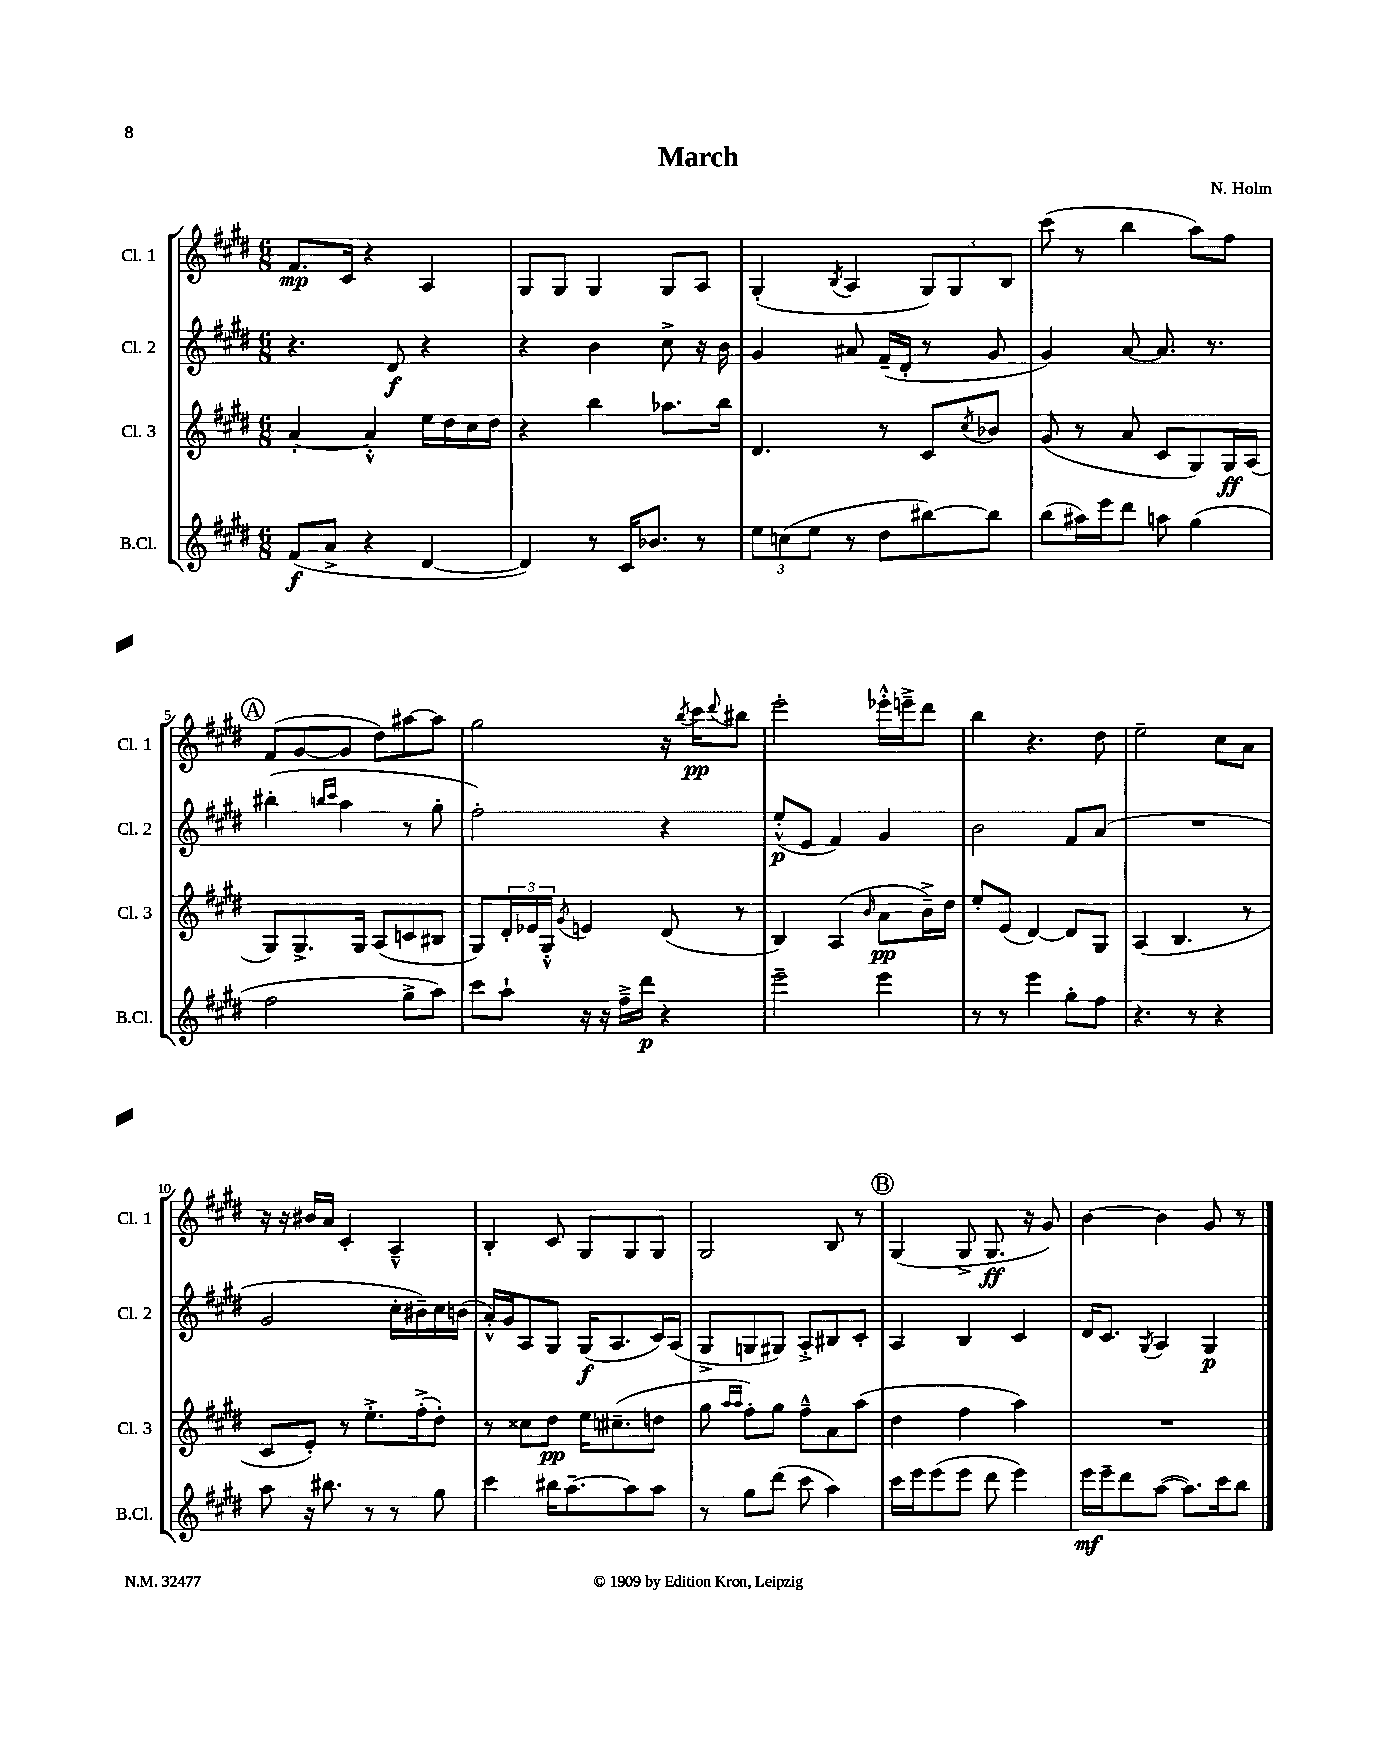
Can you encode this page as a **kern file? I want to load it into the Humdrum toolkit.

**kern	**kern	**kern	**kern
*staff4	*staff3	*staff2	*staff1
*clefG2	*clefG2	*clefG2	*clefG2
*k[f#c#g#d#]	*k[f#c#g#d#]	*k[f#c#g#d#]	*k[f#c#g#d#]
*M6/8	*M6/8	*M6/8	*M6/8
(8f#	[4a'	4.r	8.f#
8a^	.	.	.
.	.	.	16c#
4r	4a'^^]	.	4r
.	.	8d#	.
[4d#	16ee	4r	4A
.	16dd#	.	.
.	16cc#	.	.
.	16dd#	.	.
=	=	=	=
4d#])	4r	4r	8G#
.	.	.	8G#
8r	4bb	4b	4G#
16c#	.	.	.
8.b-	.	.	.
.	8.aa-	8cc#^	8G#
8r	.	16r	8A
.	16bb	16b	.
=	=	=	=
12ee	4.d#	4g#	(4G#'
(12cc	.	.	.
12ee	.	.	.
.	.	.	8qB
8r	.	8a#	4A
8dd#	8r	(16f#~	.
.	.	16d#'	.
[8bb#)	8c#	8r	12G#)
.	.	.	12G#
.	8qcc#	.	.
8bb#]	8b-	8g#	.
.	.	.	12B
=	=	=	=
(8bb	(8g#	4g#)	(8ccc#
16aa#)	8r	.	8r
16eee	.	.	.
8ddd#	8a	[8a	4bb
8aa	8c#	8.a]	.
(4gg#	8G#)	.	8aa)
.	.	8.r	.
.	16G#	.	8ff#
.	(16A	.	.
=	=	=	=
2ff#	8G#)	(4bb#'	(8f#
.	8.G#^	.	[8g#
.	.	16qqbb	.
.	.	16qqccc#	.
.	.	4aa	8g#]
.	16G#	.	.
.	(8A	.	8dd#)
8gg#^	8c	8r	[8aa#
8aa)	8B#	8gg#'	8aa#]
=	=	=	=
8ccc#	8G#)	2ff#')	2gg#
8aa`	24d#'	.	.
.	24e-	.	.
.	24G#'^^	.	.
.	8qg#	.	.
16r	4e	.	.
16r	.	.	.
16ff#~^	.	.	.
16ddd#	.	.	.
4r	(8d#	4r	16r
.	.	.	8qbb
.	.	.	16ccc#
.	.	.	8qqddd#
.	8r	.	8bb#
=	=	=	=
2eee~	4B)	(8ee'^^	2eee'
.	.	8e	.
.	(4A	4f#)	.
.	16qqb	.	.
4eee	8a	4g#	16eee-'^^
.	.	.	16eee~^
.	16b~^)	.	8ddd#
.	16dd#	.	.
=	=	=	=
8r	8ee'	2b	4bb
8r	(8e	.	.
4eee	[4d#)	.	4.r
8gg#'	8d#]	8f#	.
8ff#	8G#	(8a	8dd#
=	=	=	=
4.r	(4A	2.r	2ee~
.	4.B	.	.
8r	.	.	.
4r	.	.	8cc#
.	8r	.	8a
=	=	=	=
8aa	8c#	2g#	16r
.	.	.	16r
16r	8e')	.	16b#
8.bb#	.	.	16a
.	8r	.	4c#'
8r	8.ee'^	.	.
8r	.	16cc#'	4A~^^
.	(16ff#'^	16b#~)	.
8gg#	8dd#')	16cc#	.
.	.	(16b	.
=	=	=	=
4ccc#	8r	16a'^^)	4B'
.	.	16g#	.
.	8cc##	8A	.
16bb#	8dd#	8G#	8c#
[8.aa~	.	.	.
.	16ee	(16G#	8G#
.	(8.cc#~	8.A	.
8aa]	.	.	8G#
8aa	8dd	16c#)	8G#
.	.	(16A	.
=	=	=	=
8r	8gg#	8G#^	2G#
.	16qqaa	.	.
.	16qqaa	.	.
8gg#	8ff#')	8G	.
(8ddd#	8gg#	8G#)	.
8ccc#	8ff#~^^	8A'^	.
4aa)	8a	8B#	8B
.	(8aa	8c#'	8r
=	=	=	=
16ccc#	4dd#	4A	(4G#
16eee	.	.	.
(8eee	.	.	.
8eee	4ff#	4B	8G#^
8ddd#	.	.	8.G#
4eee)	4aa)	4c#	.
.	.	.	16r
.	.	.	8g#)
=	=	=	=
16eee	2.r	16d#	[4b
16eee~	.	8.c#	.
8ddd#	.	.	.
.	.	8qG#	.
([8aa	.	4A	4b]
8.aa])	.	.	.
.	.	4G#	8g#
16ccc#	.	.	.
8bb	.	.	8r
==	==	==	==
*-	*-	*-	*-
